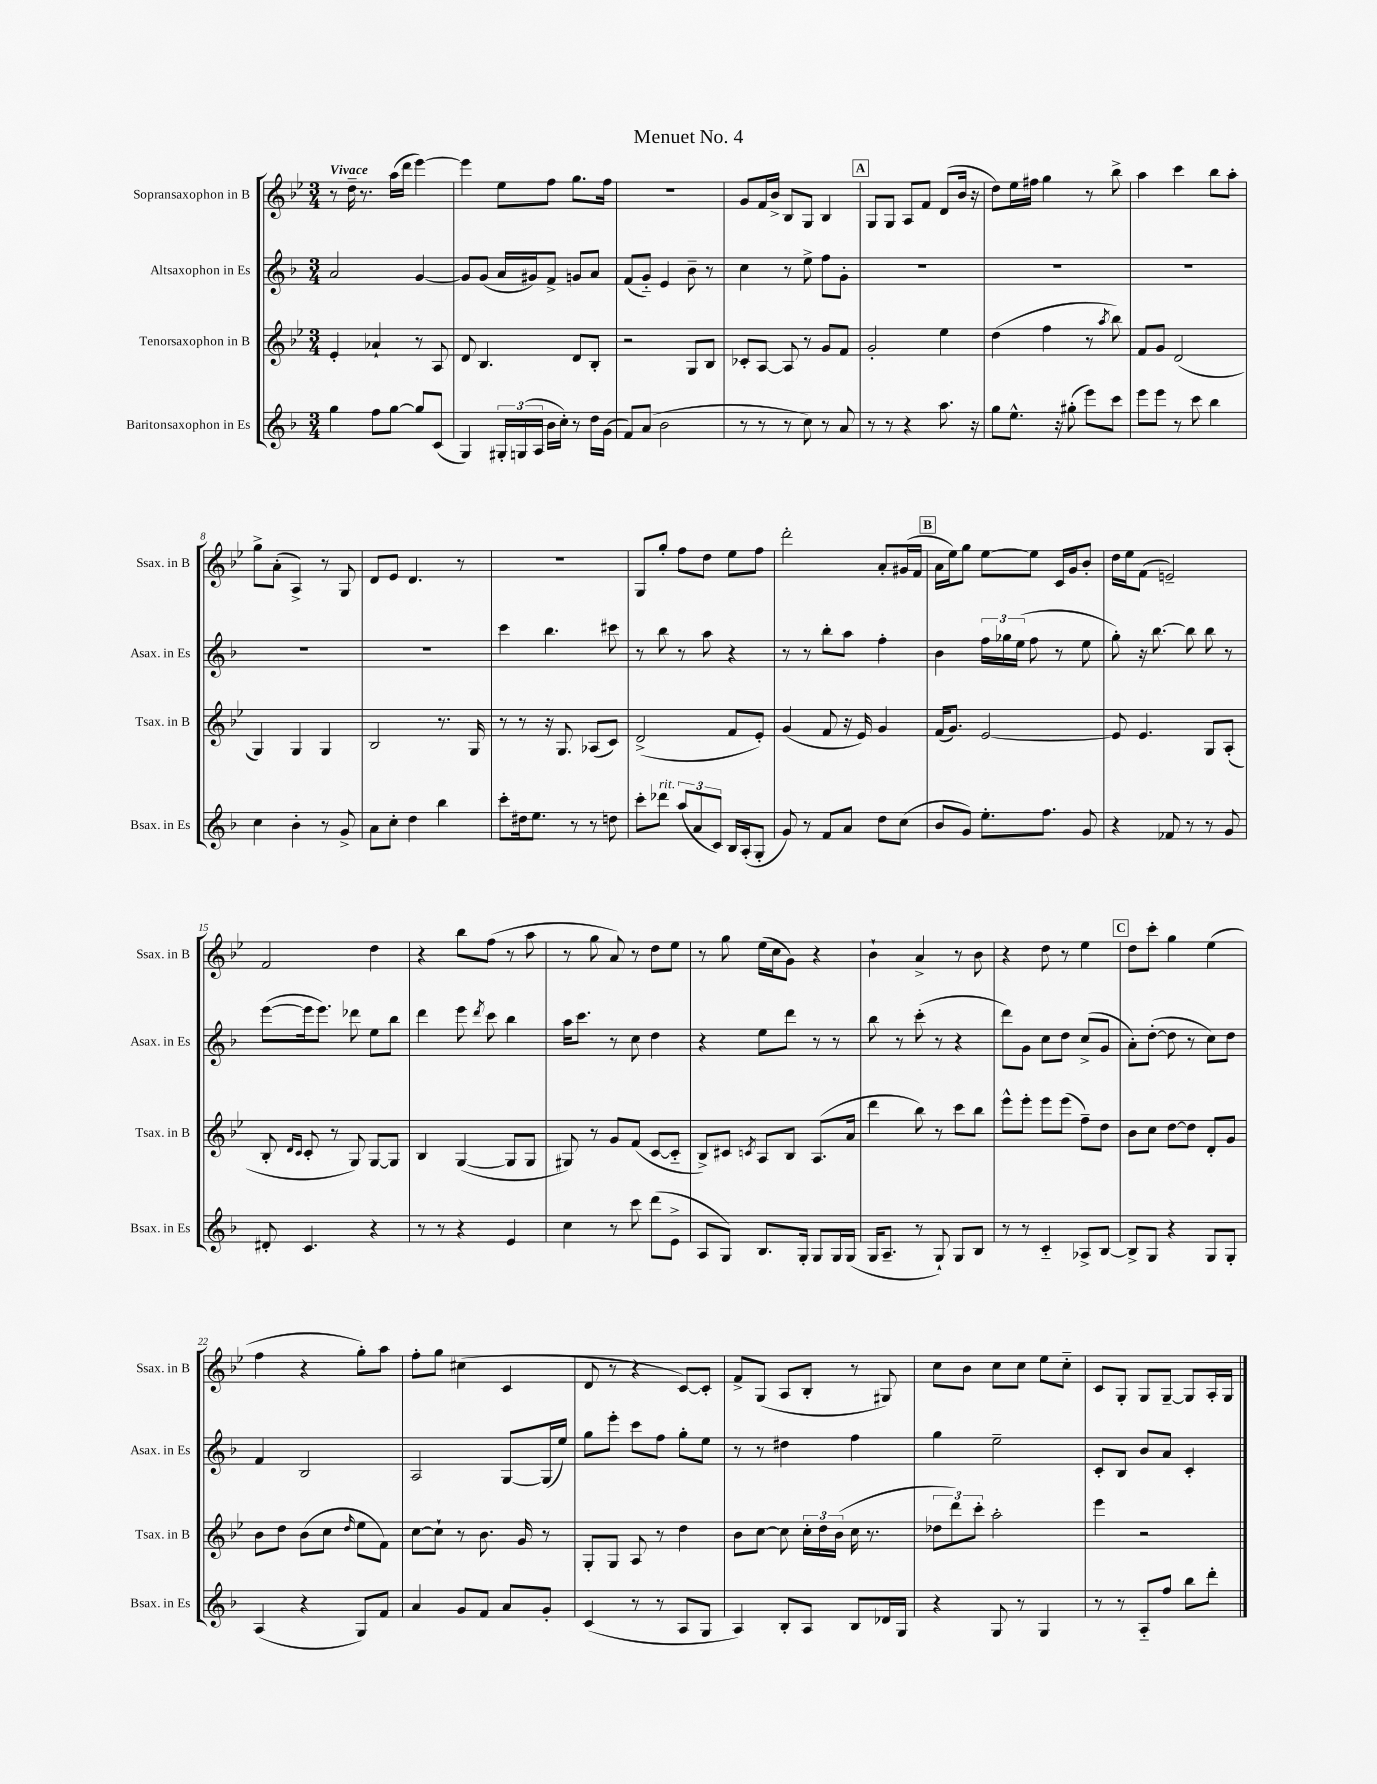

**kern	**kern	**kern	**kern
*staff4	*staff3	*staff2	*staff1
*clefG2	*clefG2	*clefG2	*clefG2
*k[b-]	*k[b-e-]	*k[b-]	*k[b-e-]
*M3/4	*M3/4	*M3/4	*M3/4
4gg\	4e-'/	2a/	8r
.	.	.	16dd~\
.	.	.	8.r
8ff\L	4a-`/	.	.
[8gg\J	.	.	(16aa\LL
.	.	.	16ddd\JJ
8gg/]L	8r	[4g/	[4eee-\)
(8c/J	8A/	.	.
=	=	=	=
4G/)	8d/	8g/]L	4eee-\]
.	4.B-/	(8g/J	.
24G#'/LL	.	16a/LL	8ee-\L
(24G/	.	.	.
.	.	16g#/J)	.
24A/JJ	.	.	.
16b-\LL	.	8f^/J	8ff\J
16cc'\JJ)	.	.	.
8r	8d/L	8g/L	8.gg\L
16dd\LL	8B-'/J	8a/J	.
(16g\JJ	.	.	16ff\Jk
=	=	=	=
8f/L)	2r	(8f/L	2.r
(8a/J	.	8g'~/J)	.
2b-\	.	4e/	.
.	8G/L	8b-~\	.
.	8B-/J	8r	.
=	=	=	=
8r	8c-'/L	4cc\	8g/L
8r	[8A/J	.	16f/L
.	.	.	16b-^/JJ
8r	8A/]	8r	8B-/L
8cc\)	8r	8ee^\	8G/J
8r	8g/L	8ff\L	4B-/
8a/	8f/J	8g'\J	.
=	=	=	=
8r	2g'/	2.r	8G/L
8r	.	.	8G/J
4r	.	.	8A/L
.	.	.	8f/J
8.aa\	4ee-\	.	(8d/L
.	.	.	16b-/Jk
16r	.	.	16r
=	=	=	=
8gg\L	(4dd\	2.r	8dd\L)
8.ee^^\J	.	.	16ee-\L
.	.	.	16ff#\JJ
.	4ff\	.	4gg\
16r	.	.	.
(8gg#'\	.	.	.
8eee\L)	8r	.	8r
.	8qaa/	.	.
8ccc\J	8bb-\)	.	8bb-^\
=	=	=	=
8eee\L	8f/L	2.r	4aa\
8eee\J	8g/J	.	.
8r	(2d/	.	4ccc\
8ccc\	.	.	.
4bb-\	.	.	8bb-\L
.	.	.	8aa'\J
=	=	=	=
4cc\	4G/)	2.r	8gg^\L
.	.	.	(8a'\J
4b-'\	4G/	.	4A^/)
8r	4G/	.	8r
8g^/	.	.	8G/
=	=	=	=
8a\L	2B-/	2.r	8d/L
8cc'\J	.	.	8e-/J
4dd\	.	.	4.d/
4bb-\	8.r	.	.
.	.	.	8r
.	16G/	.	.
=	=	=	=
8ccc'\L	8r	4ccc\	2.r
16dd#\k	8r	.	.
8.ee\J	.	.	.
.	16r	4.bb-\	.
.	8.G/	.	.
8r	.	.	.
8r	(8A-/L	.	.
8dd\	8c/J)	8ccc#\	.
=	=	=	=
8ccc'\L	(2d^/	8r	8G/L
8ddd-\J	.	8bb-\	8gg'/J
(12aa/L	.	8r	8ff\L
12a/	.	.	.
.	.	8aa\	8dd\J
12c/J)	.	.	.
16B-/LL	8f/L	4r	8ee-\L
(16A'/J	.	.	.
8G'/J	8e-'/J)	.	8ff\J
=	=	=	=
8g/)	(4g/	8r	2ddd'\
8r	.	8r	.
8f/L	8f/	8bb-'\L	.
8a/J	16r	8aa\J	.
.	16e-/)	.	.
8dd\L	4g/	4ff'\	8a'/L
(8cc\J	.	.	(16g#/L
.	.	.	16f/JJ
=	=	=	=
8b-/L	(16f/LK	4b-\	16a\LL
.	8.g/J)	.	16ee-\J)
8g/J)	.	.	8gg\J
8.ee'\L	[2e-/	24ff\LL	[8ee-\L
.	.	24gg-\	.
.	.	(24ee\JJ	.
.	.	8ff\	8ee-\]J
8.ff\J	.	.	.
.	.	8r	16c/LL
.	.	.	16g/J
8g/	.	8ee\	8b-'/J
=	=	=	=
4r	8e-/]	8gg'\)	16dd\LL
.	.	.	16ee-\J
.	4.e-/	16r	(8f\J
.	.	[8.bb-\	.
8f-/	.	.	2e~/)
8r	.	8bb-\]	.
8r	8G/L	8bb-\	.
8g/	(8A'/J	8r	.
=	=	=	=
8d#'/	8B-'/	([8eee\L	2f/
.	16qqd/LL	.	.
.	16qqc/JJ	.	.
4.c/	8c'/	16eee\]k	.
.	.	8.eee\J)	.
.	8r	.	.
.	8G/)	8ddd-\	.
4r	[8G/L	8ee\L	4dd\
.	8G/]J	8bb-\J	.
=	=	=	=
8r	4B-/	4ddd\	4r
8r	.	.	.
4r	([4G/	8eee\	8bb-\L
.	.	8qddd/	.
.	.	8ccc\	(8ff\J
4e/	8G/]L	4bb-\	8r
.	8G/J	.	8aa\
=	=	=	=
4cc\	8G#/)	16aa\LK	8r
.	.	8.ccc\J	.
.	8r	.	8gg\
8r	8g/L	8r	8a/)
8ccc\	(8f/J	8cc\	8r
(8ddd\L	[8c/L	4dd\	8dd\L
8e^\J	8c'~/]J	.	8ee-\J
=	=	=	=
8A/L	8B-^/L)	4r	8r
8G/J)	8c#/J	.	8gg\
.	8qc/	.	.
8.B-/L	8A/L	8ee\L	(16ee-\LL
.	.	.	16cc\J
.	8B-/J	8ddd\J	8g\J)
16G'/Jk	.	.	.
8G/L	(8.A/L	8r	4r
16G/L	.	8r	.
(16G/JJ	16a/Jk	.	.
=	=	=	=
16G/LK	4ddd\	8bb-\	4b-`\
8.A~/J	.	.	.
.	.	8r	.
8r	8bb-\)	(8ccc'\	4a^/
8G`/)	8r	8r	.
8G/L	8ccc\L	4r	8r
8B-/J	8bb-\J	.	8b-\
=	=	=	=
8r	8eee-^^\L	8ddd\L)	4r
8r	8eee-'\J	8g\J	.
4c'~/	8eee-\L	8cc\L	8dd\
.	(8eee-\J	8dd\J	8r
8A-^/L	8ff~\L)	(8cc^/L	4ee-\
[8B-/J	8dd\J	8g/J	.
=	=	=	=
8B-^/]L	8b-\L	8a'\L)	8dd\L
8G/J	8cc\J	([8dd'\J	8ccc'\J
4r	[8dd\L	8dd\]	4gg\
.	8dd\]J	8r	.
8G/L	8d'/L	8cc\L)	(4ee-\
8G'/J	8g/J	8dd\J	.
=	=	=	=
(4A/	8b-\L	4f/	4ff\
.	8dd\J	.	.
4r	(8b-\L	2B-/	4r
.	8cc\J	.	.
.	16qqdd/	.	.
8G/L)	8ee-\L	.	8gg'\L)
8f/J	8f\J)	.	8aa\J
=	=	=	=
4a/	[8cc\L	2A/	8ff'\L
.	8cc`\]J	.	8gg\J
8g/L	8r	.	(4cc#\
8f/J	8.b-\	.	.
8a/L	.	[8G/L	4c/
.	16g/	.	.
8g'/J	8r	(16G/]L	.
.	.	16ee/JJ)	.
=	=	=	=
(4c/	8G'/L	8gg\L	8d/
.	8G/J	8eee'\J	8r
8r	8A/	8ccc\L	4r
8r	8r	8ff\J	.
8A/L	4dd\	8gg'\L	[8c/L)
8G/J	.	8ee\J	8c'/]J
=	=	=	=
4A/)	8b-\L	8r	8f^/L
.	[8cc\J	8r	(8G/J
8B-'/L	8cc\]	4dd#\	8A/L
8A/J	24cc'\LL	.	8B-'/J
.	24dd\	.	.
.	(24b-\JJ	.	.
8B-/L	16cc\	4ff\	8r
.	8.r	.	.
16d-/L	.	.	8G#/)
16G/JJ	.	.	.
=	=	=	=
4r	12dd-\L	4gg\	8cc\L
.	12ddd\)	.	.
.	.	.	8b-\J
.	12ccc'\J	.	.
8G/	2aa'\	2ee~\	8cc\L
8r	.	.	8cc\J
4G/	.	.	8ee-\L
.	.	.	8cc'~\J
=	=	=	=
8r	4eee-\	8c'/L	8c/L
8r	.	8B-/J	8G'/J
8A'~/L	2r	8b-/L	8G/L
8ff/J	.	8a/J	[8G~/J
8bb-\L	.	4c'/	8G/]L
8ddd'\J	.	.	16A'/L
.	.	.	16G/JJ
==	==	==	==
*-	*-	*-	*-
